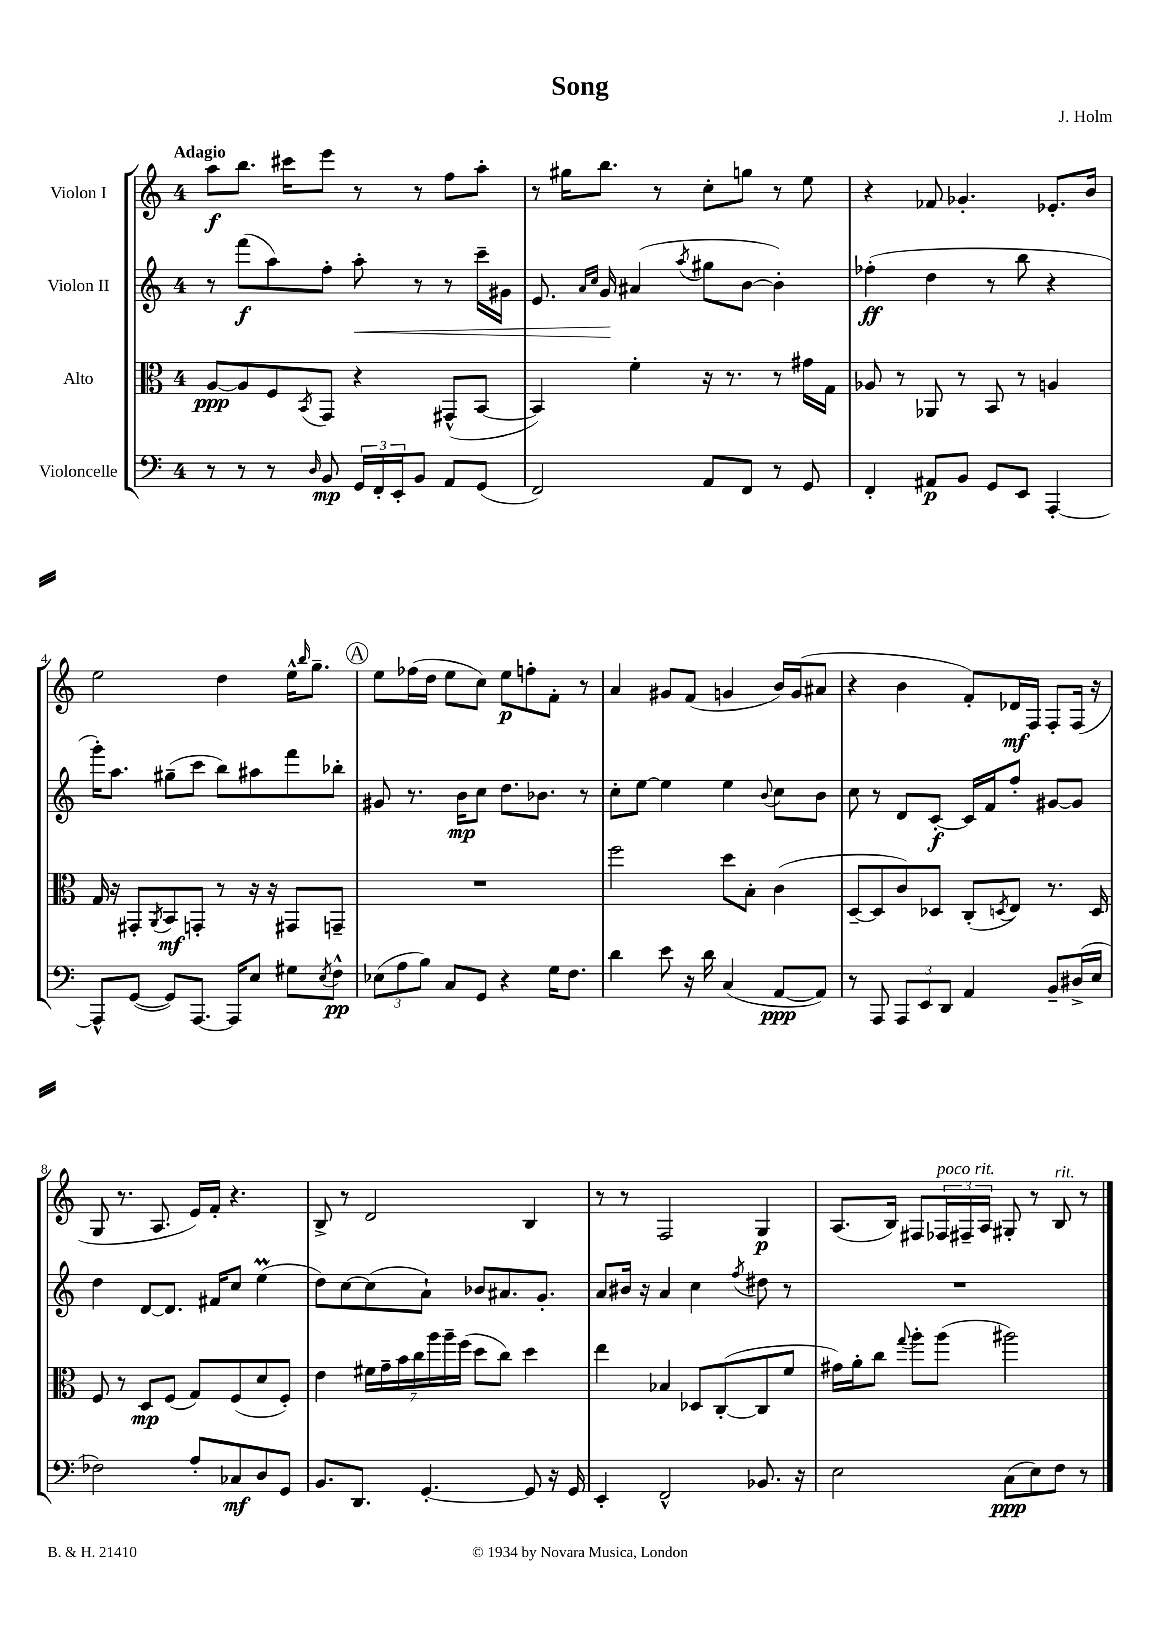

**kern	**kern	**kern	**kern
*staff4	*staff3	*staff2	*staff1
*clefF4	*clefC3	*clefG2	*clefG2
*k[]	*k[]	*k[]	*k[]
*M4/4	*M4/4	*M4/4	*M4/4
8r	[8A/L	8r	8aa\L
8r	8A/]	(8fff\L	8.bb\J
8r	8F/	8aa\)	.
.	.	.	16ccc#\LK
16qqD/	8qBB/	.	.
8BB/	8GG/J	8ff'\J	8eee\J
24GG/LL	4r	8aa'\	8r
24FF'/	.	.	.
24EE'/J	.	.	.
8BB/J	.	8r	8r
8AA/L	(8GG#^^/L	8r	8ff\L
(8GG/J	[8BB/J	16ccc~\LL	8aa'\J
.	.	16g#\JJ	.
=	=	=	=
2FF/)	4BB/])	8.e/	8r
.	.	.	16gg#\LK
.	.	16qqa/LL	.
.	.	16qqcc/JJ	.
.	.	16g/	8.bb\J
.	4f'\	(4a#/	.
.	.	.	8r
.	.	8qaa/	.
8AA/L	16r	8gg#\L	8cc'\L
.	8.r	.	.
8FF/J	.	[8b\J	8gg\J
8r	8r	4b'\])	8r
8GG/	16g#\LL	.	8ee\
.	16G\JJ	.	.
=	=	=	=
4FF'/	8A-/	(4ff-'\	4r
.	8r	.	.
8AA#/L	8AA-/	4dd\	8f-/
8BB/J	8r	.	4.g-'/
8GG/L	8BB/	8r	.
8EE/J	8r	8bb\	.
[4AAA'/	4A/	4r	8.e-'/L
.	.	.	16b/Jk
=	=	=	=
8AAA^^/]L	16G/	16ggg'\LK)	2ee\
.	16r	8.aa\J	.
([8GG/J	8GG#'/L	.	.
.	8qAA/	.	.
8GG/]L)	8BB/	(8gg#~\L	.
[8.AAA/J	8GG'/J	8ccc\J	.
.	8r	8bb\L)	4dd\
16AAA/]LK	.	.	.
8E/J	16r	8aa#\	.
.	16r	.	.
8G#\L	8GG#/L	8fff\	16ee^^\LK
.	.	.	16qqbb/
.	.	.	8.gg~\J
8qE/	.	.	.
8F^^\J	8GG~/J	8bb-'\J	.
=	=	=	=
(12E-\L	1r	8g#/	8ee\L
12A\	.	.	.
.	.	8.r	(16ff-\L
12B\J)	.	.	.
.	.	.	16dd\JJ
8C/L	.	.	8ee\L
.	.	16b\LK	.
8GG/J	.	8cc\J	8cc\J)
4r	.	8.dd\L	8ee\L
.	.	.	8ff'\
.	.	8.b-\J	.
16G\LK	.	.	8f'\J
8.F\J	.	.	.
.	.	8r	8r
=	=	=	=
4d\	2ff\	8cc'\L	4a/
.	.	[8ee\J	.
8e\	.	4ee\]	8g#/L
16r	.	.	(8f/J
16d\	.	.	.
(4C/	8dd\L	4ee\	4g/
.	8B'\J	.	.
.	.	8qqb/	.
[8AA/L	(4c\	8cc\L	16b/LL)
.	.	.	(16g/J
8AA/]J)	.	8b\J	8a#/J
=	=	=	=
8r	[8D~/L	8cc\	4r
8AAA/	8D/]	8r	.
12AAA/L	8c/)	8d/L	4b\
12EE/	.	.	.
.	8D-/J	[8c'/J	.
12DD/J	.	.	.
4AA/	(8C'/L	16c/]LL	8f'/L)
.	.	16f/J	.
.	8qD/	.	.
.	8E/J)	8ff'/J	16d-/L
.	.	.	16F/JJ
8BB~/L	8.r	[8g#/L	8F'/L
(16D#^/L	.	8g#/]J	(16F/Jk
16E/JJ	16D/	.	16r
=	=	=	=
2F-\)	8F/	4dd\	8G/
.	8r	.	8.r
.	8D/L	[8d/L	.
.	.	.	8.A/
.	(8F/J	8.d/]J	.
8A'/L	8G/L)	.	16e/LL)
.	.	16f#/LK	16f'/JJ
8C-/	(8F/	8cc/J	4.r
8D/	8d/	(4ee\	.
8GG/J	8F'/J)	.	.
=	=	=	=
8.BB/L	4e\	8dd\L)	8B^/
.	.	[8cc\	8r
8.DD/J	.	.	.
.	28f#\LL	(8cc\]	2d/
.	28g~\	.	.
.	28b\	.	.
.	28cc\	.	.
[4.GG'/	.	8a`\J)	.
.	28aa\	.	.
.	28aa~\	.	.
.	(28ff\JJ	.	.
.	8dd\L	8b-/L	.
.	8cc\J)	8.a#/	.
8GG/]	4dd\	.	4B/
.	.	8.g'/J	.
16r	.	.	.
16GG/	.	.	.
=	=	=	=
4EE'/	4ee\	8a/L	8r
.	.	16b#/Jk	8r
.	.	16r	.
2FF^^/	4B-/	4a/	2F/
.	8D-/L	4cc\	.
.	([8C'/	.	.
.	.	8qff/	.
8.BB-/	8C/]	8dd#\	4G/
.	8f/J	8r	.
16r	.	.	.
=	=	=	=
2E\	16g#\LL)	1r	(8.A/L
.	16a'\J	.	.
.	8cc\J	.	.
.	.	.	16B/Jk)
.	8qqgg/	.	.
.	8aa'\L	.	8F#/L
.	(8aa\J	.	24F-/L
.	.	.	24F#~/
.	.	.	24A/JJ
(8C\L	2aa#\)	.	8G#'/
8E\)	.	.	8r
8F\J	.	.	8B/
8r	.	.	8r
==	==	==	==
*-	*-	*-	*-
